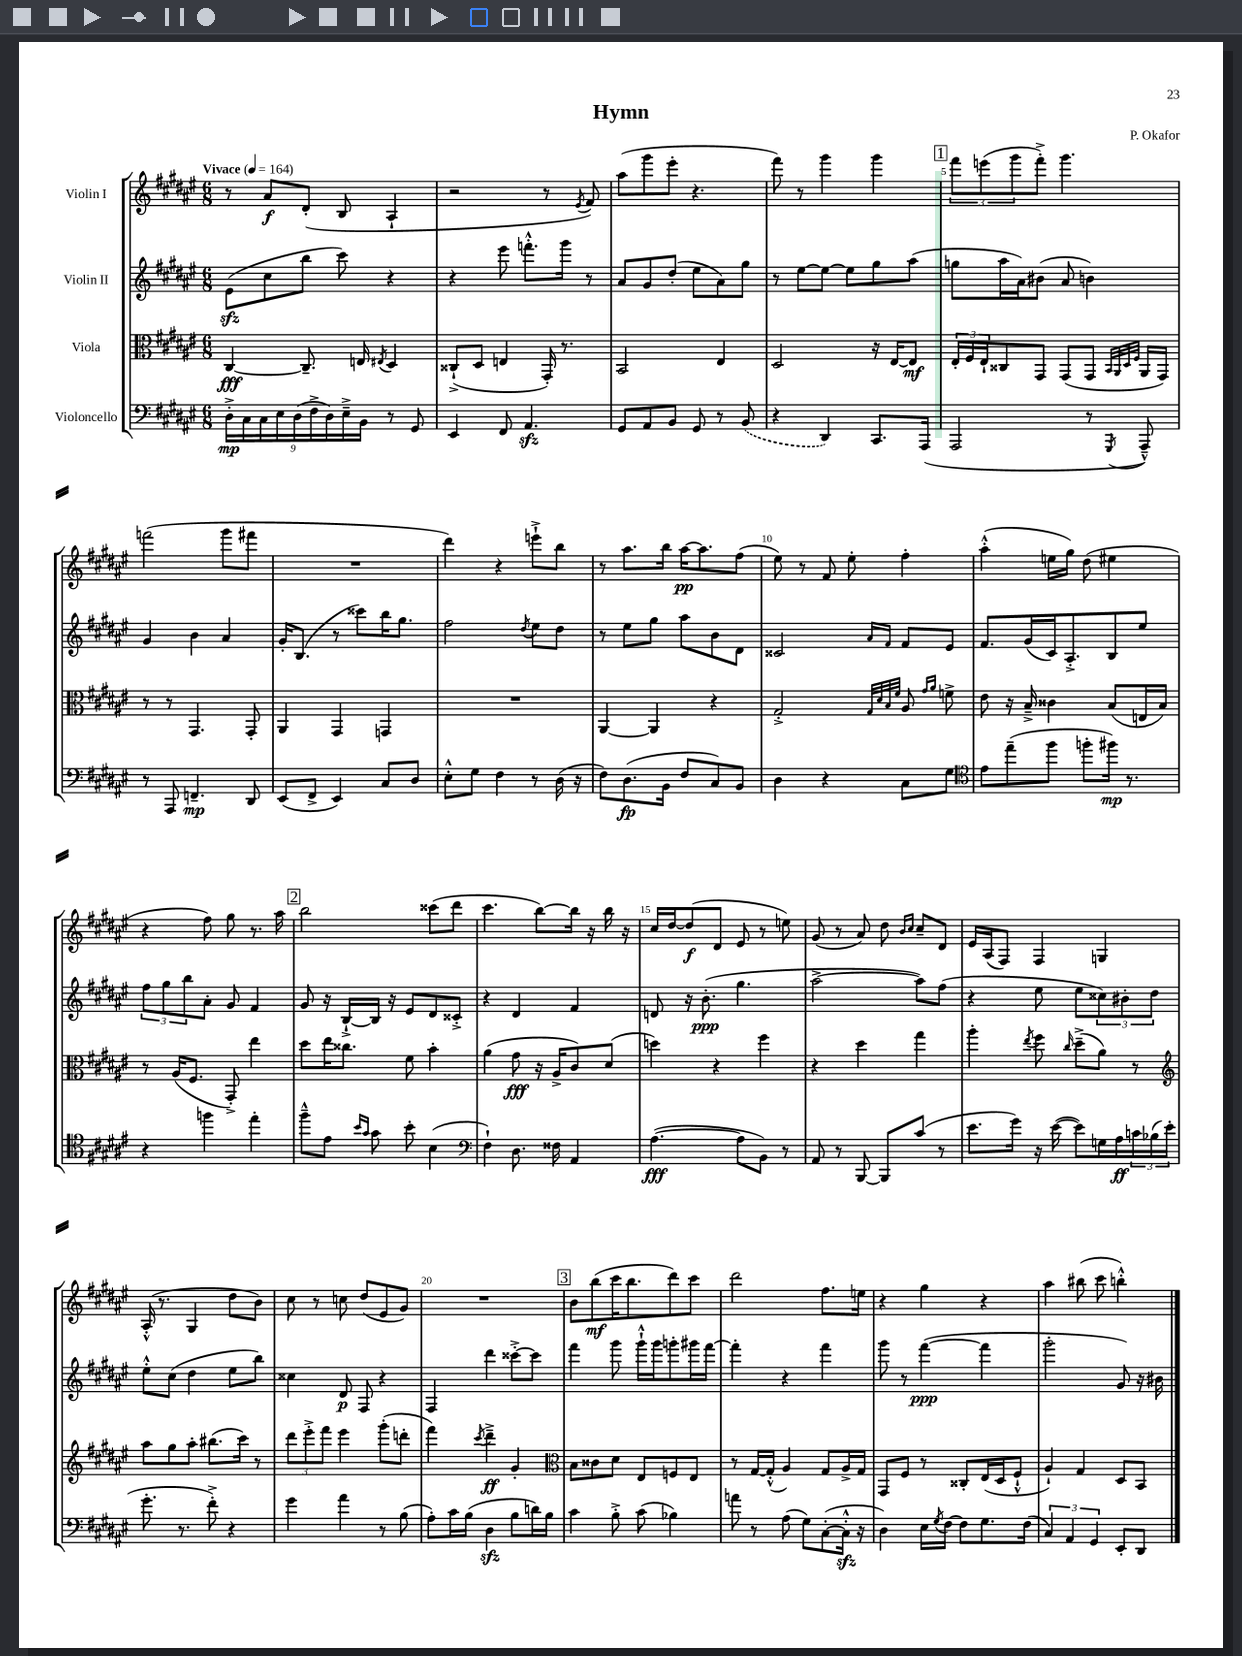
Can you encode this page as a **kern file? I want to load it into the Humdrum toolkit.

**kern	**kern	**kern	**kern
*staff4	*staff3	*staff2	*staff1
*clefF4	*clefC3	*clefG2	*clefG2
*k[f#c#g#d#a#e#]	*k[f#c#g#d#a#e#]	*k[f#c#g#d#a#e#]	*k[f#c#g#d#a#e#]
*M6/8	*M6/8	*M6/8	*M6/8
*MM164	*MM164	*MM164	*MM164
18D#'^\LL	[4C#/	(8e#\L	8r
18C#\	.	.	.
18C#\	.	.	.
.	.	8cc#\	8a#/L
18E#\	.	.	.
(18D#\	.	.	.
.	8.C#~/]	8bb\J	(8d#'/J
18F#^\	.	.	.
18D#\)	.	.	.
.	.	8ccc#\)	8B/
18E#~^\	.	.	.
.	16E/	.	.
18BB\JJ	.	.	.
.	8qE#/	.	.
8r	4D#/	4r	4A#`/
8GG#/	.	.	.
=	=	=	=
4EE#/	(8C##`^/L	4r	2r
.	8D#/J	.	.
8FF#/	4E/	8eee#\	.
4.AA#/	.	8.fff'^^\L	.
.	16GG#'/)	.	8r
.	8.r	16ggg#\Jk	.
.	.	.	8qe#/
.	.	8r	8f#/)
=	=	=	=
8GG#/L	2BB/	8a#/L	(8aa#\L
8AA#/	.	8g#/	8ggg#\
8BB/J	.	(8dd#'/J	8eee#'\J
8GG#/	.	8ee#\L	4.r
8r	4E#/	8a#\)	.
(8BB/	.	8gg#\J	.
=	=	=	=
4r	2D#/	8r	8fff#\)
.	.	[8ee#\L	8r
4DD#/)	.	8ee#\_J	4ggg#\
.	.	8ee#\]L	.
8.CC#/L	16r	8gg#\	4ggg#\
.	[16E#/LK	.	.
.	8E#/]J	(8aa#\J	.
(16AAA#/Jk	.	.	.
=	=	=	=
2AAA#/	24E#'/LL	8gg\L	12fff#\L
.	24F#/	.	.
.	24E#`/J	.	(12eee\
.	8C##/	16aa#\L	.
.	.	.	12ggg#\
.	.	16a#\J)	.
.	8GG#/J	(8b#\J	8fff#'^\J)
.	(8GG#/L	8a#/	4.ggg#\
8r	8GG#/J	4b\)	.
.	32qqBB/LLL	.	.
.	32qqAA#/	.	.
.	32qqD#/	.	.
8qGGG#/	32qqF#/JJJ	.	.
8AAA#~^^/)	16AA#/LL	.	.
.	16GG#/JJ)	.	.
=	=	=	=
8r	8r	4g#/	(2fff\
8AAA#/	8r	.	.
4.FF~/	4.GG#/	4b\	.
.	.	4a#/	8ggg#\L
8DD#/	8GG#'/	.	8fff#\J
=	=	=	=
(8EE#/L	4AA#/	16g#'/LK	2.r
.	.	(8.B/J	.
8FF#^/J	.	.	.
4EE#/)	4GG#/	8r	.
.	.	8ccc##\L)	.
8C#/L	4GG/	16bb\K	.
.	.	8.gg#\J	.
8D#/J	.	.	.
=	=	=	=
8E#'^^\L	2.r	2ff#\	4ddd#\)
8G#\J	.	.	.
4F#\	.	.	4r
.	.	8qdd#/	.
8r	.	8ee#\L	8eee`^\L
(16D#\	.	8dd#\J	8bb\J
16r	.	.	.
=	=	=	=
8F#\L)	[4AA#/	8r	8r
(8.D#\	.	8ee#\L	8.aa#\L
.	4AA#/]	8gg#\J	.
16BB\Jk	.	.	16bb\Jk
8F#/L	.	8aa#\L	[16aa#\LK
.	.	.	8.aa#\]
8C#/)	4r	8b\	.
8BB/J	.	8d#\J	(8ff#\J
=	=	=	=
4D#\	2G#'^/	2c##/	8ee#\)
.	.	.	8r
4r	.	.	8f#/
.	.	.	8ee#'\
.	32qqG#/LLL	.	.
.	32qqd#/	.	.
.	32qqB/	16qqa#/LL	.
.	32qqf#/JJJ	16qqf#/JJ	.
8C#\L	8A#/	8f#/L	4ff#'\
.	16qqg#/LL	.	.
.	16qqa#/JJ	.	.
8G#\J	8f^\	8e#/J	.
=	=	=	=
*clefC4	*	*	*
8e#\L	8e#\	8.f#/L	(4aa#'^^\
(8ee#~\	16r	.	.
.	16B~^/	(16g#/L	.
8ff#\J	4c##\	16c#/J)	16ee\LL
.	.	8.A#'^/	16gg#\JJ)
8ff'\L	.	.	(8dd#\
16ff#\Jk)	(8B/L	8B/	4ee#\
8.r	.	.	.
.	16E/L	8ee#/J	.
.	16B/JJ)	.	.
=	=	=	=
4r	8r	12ff#\L	4r
.	.	12gg#\	.
.	(16A#/LK	.	.
.	.	12bb\	.
.	8.F#/J	.	.
4ff\	.	8a#'\J	8ff#\)
.	8GG#'^/)	8g#/	8gg#\
4ee#'\	4ee#\	4f#/	8.r
.	.	.	16aa#\
=	=	=	=
8ff#~^^\L	8dd#\L	8g#/	2bb\
8e#\J	16ee#\K	16r	.
.	8.cc##\J	[16B`^/LL	.
16qqb/LL	.	.	.
16qqg#/JJ	.	.	.
8g#\	.	16B/]JJ	.
.	.	16r	.
8b'\	8f#\	8e#/L	.
(4B\	4b'\	8d#/	(8ccc##\L
.	.	8c##'^/J	8ddd#\J
=	=	=	=
*clefF4	*	*	*
4F#`\)	(4a#\	4r	4.ccc#\
8.D#\	8g#\	4d#/	.
.	16r	.	[8bb\L)
16F##\	16A#^/LK	.	.
4AA#/	8c#/)	4f#/	16bb\]Jk
.	.	.	16r
.	(8d#/J	.	16bb\
.	.	.	16r
=	=	=	=
([4.A#\	4dd\)	8d/	16cc#/LL
.	.	.	[16dd#/J
.	.	16r	(8dd#/]
.	.	(8.b'\	.
.	4r	.	8d#/J
8A#\]L	.	4.gg#\	8e#/
8BB\J)	4ff#\	.	8r
8r	.	.	8ee\)
=	=	=	=
8AA#/	4r	[2aa#^\	(8g#/
8r	.	.	8r
[8BBB/	4dd#\	.	8a#/)
8BBB/]L	.	.	8dd#\
.	.	.	16qqb/LL
.	.	.	16qqcc#/JJ
(8c#/J	4gg#\	8aa#\]L)	8cc#~/L
8r	.	(8ff#\J	8d#/J
=	=	=	=
8.e#\L	4aa#'\	4r	16e#/LL
.	.	.	(16A#/J
.	.	.	8F#/J)
16g#\Jk)	.	.	.
.	8qee#/	.	.
16r	8ff#\	8ee#\	4F#/
([16e#\	.	.	.
.	16qqcc#/	.	.
8e#\]L)	(8dd#~^\L	8ee#\L	.
16G\L	8a#\J)	12cc##\)	4G/
16A#\	.	.	.
.	.	12b#'\	.
24c\	8r	.	.
(24B-\	.	12dd#\J	.
24e#'\JJ	.	.	.
=	=	=	=
*	*clefG2	*	*
8.g#'\	8aa#\L	8ee#'^^\L	(16A#'^^/
.	.	.	8.r
.	8gg#\	(8cc#\J	.
8.r	.	.	.
.	8aa#'\J	4dd#\	4G#/
8f#'^\)	(8.bb#\L	.	.
4r	.	8ee#\L	8dd#\L
.	16ccc#\Jk)	.	.
.	8r	8bb\J)	8b\J)
=	=	=	=
4g#\	12ddd#\L	4cc##\	8cc#\
.	12eee#'^\	.	.
.	.	.	8r
.	12fff#\J	.	.
4a#\	4eee#\	8d#/	8cc\
.	.	8F#/	(8dd#/L
8r	(8ggg#'\L	4r	8e#/
(8B\	8ddd'\J	.	8g#/J)
=	=	=	=
8A#'\L)	4fff#\)	4F#/	2.r
16c#\L	.	.	.
(16B\JJ	.	.	.
.	8qccc#/	.	.
4D#\	4ddd#~^\	4ddd#\	.
8B\L	4g#'/	[8ccc##'^\L	.
16d\L)	.	8ccc##\]J	.
16B\JJ	.	.	.
=	=	=	=
*	*clefC3	*	*
4c#\	8B\L	4fff#\	8b\L
.	8c##\	.	(8bb\
8B'^\	8d#\J	8ggg#\	16ccc#\K
.	.	.	8.bb\
(8c#\	8E#/L	16ggg#`^^\LL	.
.	.	16ggg#\J	.
4B-\)	8F/	8ggg'\	8ddd#\)
.	8E#/J	16ggg#\L	8ccc#\J
.	.	[16fff#\JJ	.
=	=	=	=
8a\	8r	4fff#'\]	2ddd#\
8r	[16G#/LL	.	.
.	(16G#'^^/]JJ	.	.
(8A#\	4A#/)	4r	.
8G#\L)	.	.	.
([8C#'\	8G#/L	4fff#\	8.ff#\L
16C#'^^\]Jk	16A#^/L	.	.
16r	16G#/JJ	.	16ee\Jk
=	=	=	=
4D#\)	8GG#/L	8ggg#\	4r
.	8F#/J	8r	.
16E#\LL	8r	([4fff#\	4gg#\
8qG#/	.	.	.
[16F#\JJ	.	.	.
8F#\]L	8C##'/L	.	.
8.G#\	(16E#/L	4fff#\]	4r
.	16D#/J	.	.
.	8F#`^^/J	.	.
(16F#\Jk	.	.	.
=	=	=	=
6C#/)	4A#`/)	2ggg#'\	4aa#\
6AA#/	.	.	.
.	4G#/	.	(8bb#\
6GG#/	.	.	.
.	.	.	8ccc#\
8EE#'/L	8D#/L	8g#/)	4bb'^^\)
8DD#/J	8BB/J	16r	.
.	.	16b#\	.
==	==	==	==
*-	*-	*-	*-
